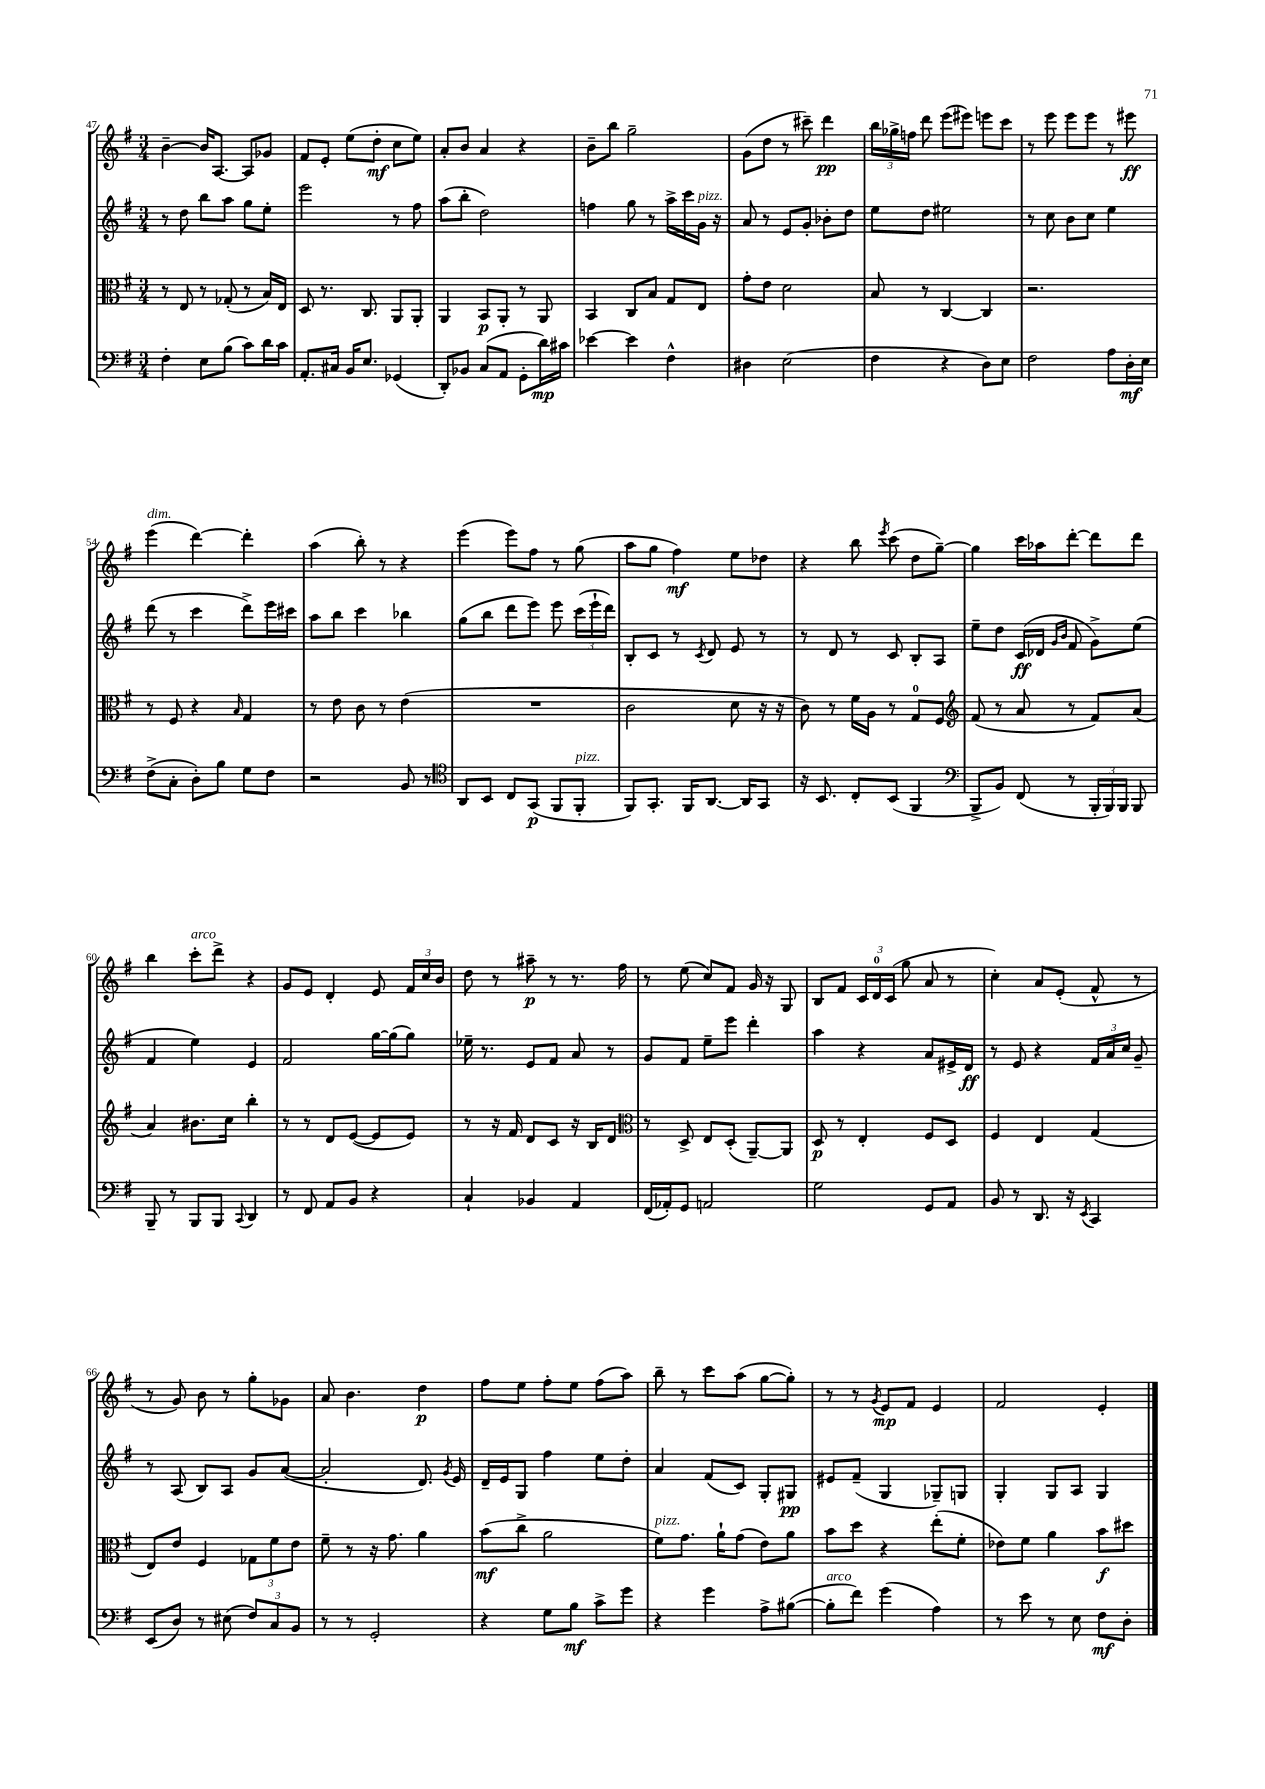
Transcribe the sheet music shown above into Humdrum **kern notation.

**kern	**kern	**kern	**kern
*staff4	*staff3	*staff2	*staff1
*clefF4	*clefC3	*clefG2	*clefG2
*k[f#]	*k[f#]	*k[f#]	*k[f#]
*M3/4	*M3/4	*M3/4	*M3/4
4F#'	8r	8r	[4b~
.	8E	8dd	.
8E	8r	8bb	16b]
.	.	.	[8.A
(8B	(8G-'	8aa	.
8c)	8r	8gg	8A]
16d	16B)	8ee'	8g-
16c	16E	.	.
=	=	=	=
8.AA'	8D	2eee	8f#
.	8.r	.	8e'
16C#	.	.	.
16BB	.	.	(8ee
8.E	8.C	.	.
.	.	.	8dd'
(4GG-	8AA	8r	8cc
.	8AA'	8ff#	8ee)
=	=	=	=
8DD')	4AA	(8aa	8a'
8BB-	.	8bb'	8b
(8C	8BB	2dd)	4a
8AA	8AA'	.	.
8GG'	8r	.	4r
16d)	8AA	.	.
16c#	.	.	.
=	=	=	=
[4e-	4BB	4ff	8b~
.	.	.	8bb
4e-]	8C	8gg	2gg~
.	8B	8r	.
4F#^^	8G	16aa^	.
.	.	16ccc	.
.	8E	16g	.
.	.	16r	.
=	=	=	=
4D#	8g'	8a	(8g
.	8e	8r	8dd
(2E	2d	8e	8r
.	.	8g'	8ccc#~)
.	.	8b-'	4ddd
.	.	8dd	.
=	=	=	=
4F#	8B	8ee	24bb
.	.	.	24gg-^
.	.	.	24ff
.	8r	8dd	8ddd
4r	[4C	2ee#	(8eee
.	.	.	8eee#)
8D)	4C]	.	8eee
8E	.	.	8ccc
=	=	=	=
2F#	2.r	8r	8r
.	.	8cc	8eee
.	.	8b	8eee
.	.	8cc	8eee
8A	.	4ee	8r
16D'	.	.	8eee#
16E	.	.	.
=	=	=	=
(8F#^	8r	(8ddd	(4eee
8C'	8F#	8r	.
8D')	4r	4ccc	[4ddd)
8B	.	.	.
.	16qqB	.	.
8G	4G	8ddd^)	4ddd']
8F#	.	16eee	.
.	.	16ccc#	.
=	=	=	=
2r	8r	8aa	(4aa
.	8e	8bb	.
.	8c	4ccc	8bb')
.	8r	.	8r
8BB	(4e	4bb-	4r
8r	.	.	.
=	=	=	=
*clefC4	*	*	*
8AA	2.r	(8gg	(4eee
8BB	.	8bb	.
8C	.	8ddd	8eee)
(8GG	.	8eee)	8ff#
8FF#	.	8eee	8r
8FF#'	.	(24ccc	(8gg
.	.	24eee`	.
.	.	24ddd)	.
=	=	=	=
8FF#)	2c	8B'	8aa
8.GG'	.	8c	8gg
.	.	8r	4ff#)
16FF#	.	.	.
.	.	8qc	.
[8.AA	.	8d	.
.	8d	8e	8ee
16AA]	.	.	.
8GG	16r	8r	8dd-
.	16r	.	.
=	=	=	=
16r	8c)	8r	4r
8.BB	.	.	.
.	8r	8d	.
8C'	16f#	8r	8bb
.	16A	.	.
.	.	.	8qeee
(8BB	8r	8c	(8ccc
4FF#	8G	8B'	8dd
.	8F#	8A	[8gg~)
=	=	=	=
*clefF4	*clefG2	*	*
8BBB^	(8f#	8ee~	4gg]
8BB)	8r	8dd	.
(8FF#	8a	(16c	16ccc
.	.	16d-	16aa-
.	.	16qqg	.
.	.	16qqb	.
8r	8r	8f#	[8ddd'
24BBB'	8f#)	8g^)	8ddd]
24BBB)	.	.	.
24BBB	.	.	.
8BBB	(8a	(8ee	8ddd
=	=	=	=
8BBB~	4a)	4f#	4bb
8r	.	.	.
8BBB	8.b#	4ee)	8ccc'
8BBB	.	.	8ddd^
.	16cc	.	.
8qqCC	.	.	.
4DD	4bb'	4e	4r
=	=	=	=
8r	8r	2f#	8g
8FF#	8r	.	8e
8AA	8d	.	4d'
8BB	([8e	.	.
4r	8e]	[16gg	8e
.	.	(16gg]	.
.	8e)	8gg)	24f#
.	.	.	24cc
.	.	.	24b
=	=	=	=
4C`	8r	16ee-~	8dd
.	.	8.r	.
.	16r	.	8r
.	16f#	.	.
4BB-	8d	8e	8aa#~
.	8c	8f#	8r
4AA	16r	8a	8.r
.	16B	.	.
.	8d	8r	.
.	.	.	16ff#
=	=	=	=
*	*clefC3	*	*
(16FF#	8r	8g	8r
16AA-')	.	.	.
8GG	8D^	8f#	(8ee
2AA	8E	8ee~	8cc)
.	(8D'	8eee	8f#
.	[8AA~)	4ddd'	16g
.	.	.	16r
.	8AA]	.	8G
=	=	=	=
2G	8D	4aa	8B
.	8r	.	8f#
.	4E'	4r	24c
.	.	.	24d
.	.	.	(24c
.	.	.	8gg
8GG	8F#	8a	8a
8AA	8D	16e#^	8r
.	.	16d	.
=	=	=	=
8BB	4F#	8r	4cc')
8r	.	8e	.
8.DD	4E	4r	8a
.	.	.	(8e'
16r	.	.	.
8qEE	.	.	.
4CC	(4G	24f#	8f#^^
.	.	24a	.
.	.	24cc	.
.	.	8g~	8r
=	=	=	=
(8EE	8E)	8r	8r
8D)	8e	(8A	8g)
8r	4F#	8B)	8b
(8E#	.	8A	8r
12F#)	12G-	8g	8gg'
12C	12f#	.	.
.	.	([8a	8g-
12BB	12e	.	.
=	=	=	=
8r	8f#~	2a']	8a
8r	8r	.	4.b
2GG'	16r	.	.
.	8.g	.	.
.	4a	8.d)	4dd
.	.	8qg	.
.	.	16e	.
=	=	=	=
4r	(8b	16d~	8ff#
.	.	16e	.
.	8cc^	8G	8ee
8G	2a	4ff#	8ff#'
8B	.	.	8ee
8c^	.	8ee	(8ff#
8g	.	8dd'	8aa)
=	=	=	=
4r	8f#)	4a	8bb~
.	8.g	.	8r
4g	.	(8f#	8ccc
.	16a`	.	.
.	(8g	8c)	(8aa
8A^	8e)	8G'	[8gg
([8B#	8a	8G#	8gg'])
=	=	=	=
8B#']	8b	8e#	8r
8f#)	8dd	(8f#~	8r
.	.	.	8qg
(4g	4r	4G	8e
.	.	.	8f#
4A)	(8ee'	8G-~)	4e
.	8f#'	8G	.
=	=	=	=
8r	8e-)	4G'	2f#
8e	8f#	.	.
8r	4a	8G	.
8E	.	8A	.
8F#	8b	4G	4e'
8D'	8dd#	.	.
==	==	==	==
*-	*-	*-	*-
